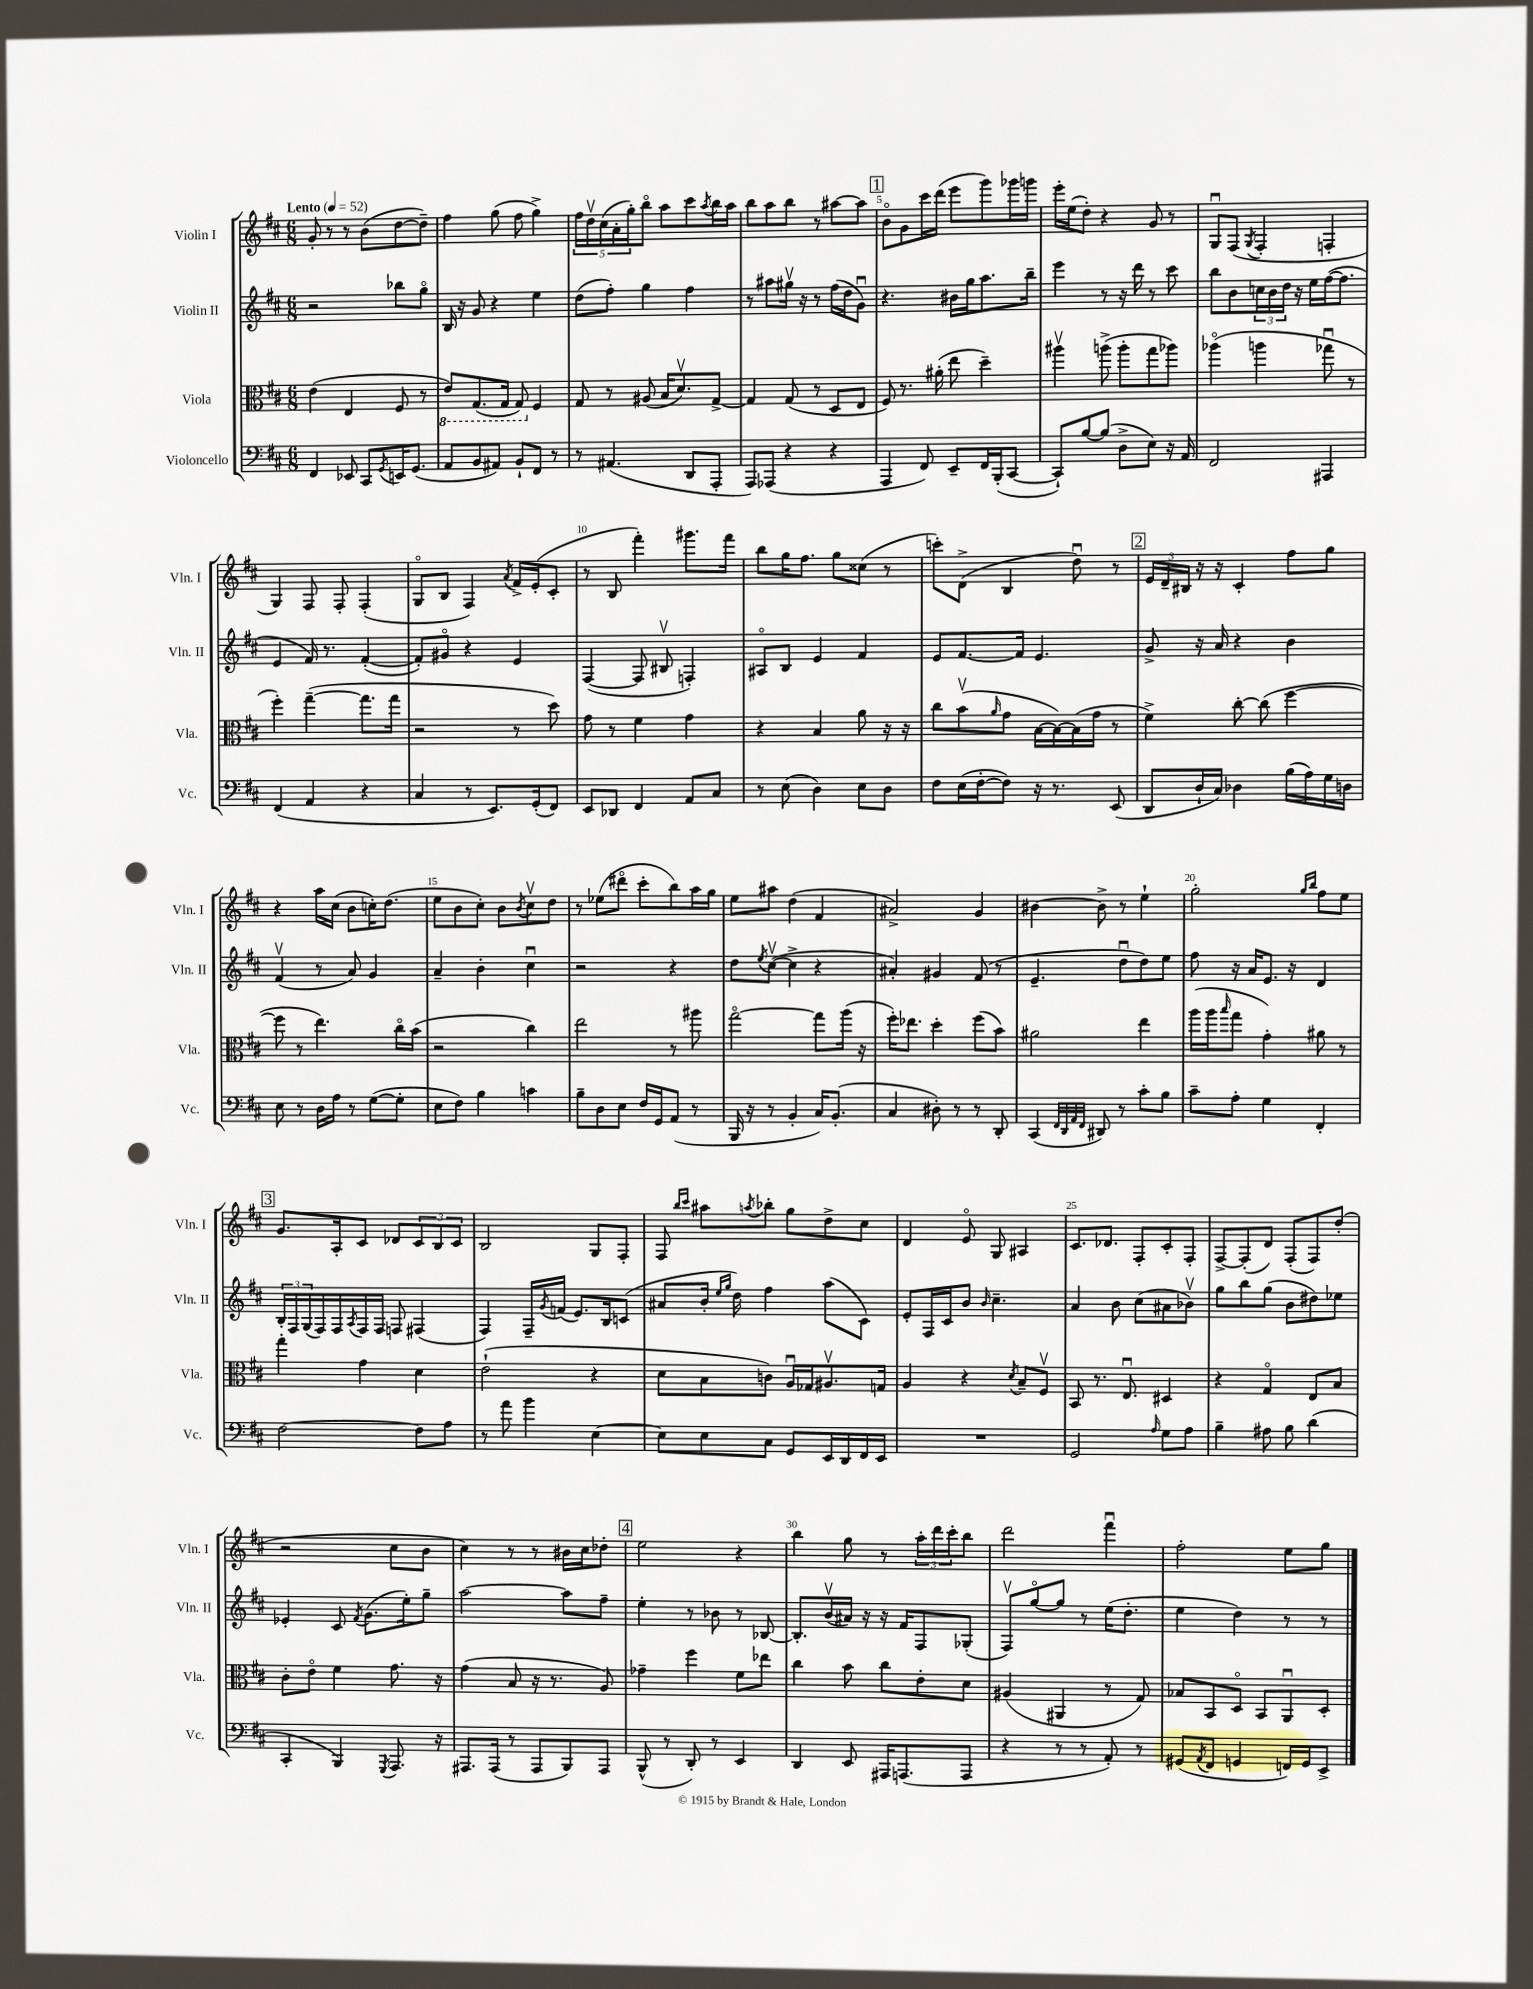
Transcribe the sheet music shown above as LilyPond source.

<<
\new StaffGroup <<
\new Staff = "s0" \with { instrumentName = "Violin I" shortInstrumentName = "Vln. I" } {
    \clef treble \key d \major \numericTimeSignature \time 6/8 \tempo "Lento" 4 = 52
    g'8-. r8 r8 b'8( d''8~ d''8--) |
    fis''4 g''8( fis''8 g''4->) |
    \tuplet 5/4 { fis''16 d''16\upbow cis''16( a'16-. g''16-.) } b''8\flageolet a''8 cis'''8 \acciaccatura { a''8 } b''16 a''16 |
    b''8 a''8 b''8 r8 ais''8~ ais''8 |
    \mark \markup { \box "1" } b'8\flageolet g'8 cis'''16 d'''16( e'''8 g'''8) ges'''16 g'''16 |
    e'''16-. e''16( d''8-.) r4 g'8 r8 |
    g8\downbow fis8( \acciaccatura { g8 } fis4-. f4-. |
    g4) fis8 fis8-. fis4-.( |
    g8\flageolet b8 fis4) \acciaccatura { a'8 } fis'16-> e'16-.( cis'8-. |
    r8 b8 fis'''4-.) gis'''8. fis'''16 |
    b''8 g''16 fis''8. g''8 cisis''8( r8 |
    c'''8-.) d'8->( b4 d''8\downbow) r8 |
    \mark \markup { \box "2" } \tuplet 3/2 { e'16 d'16-- bis16 } r16 r16 cis'4-. fis''8 g''8 |
    r4 a''16 cis''16( b'8 c''16-.) d''8.( |
    e''8 b'8 cis''8-.) b'8 \acciaccatura { b'8 } cis''8\upbow d''8 |
    r8 ees''8( dis'''8\flageolet cis'''8-. b''8) a''16 g''16 |
    e''8 ais''8 d''4( fis'4 |
    ais'2->) g'4 |
    bis'4~ bis'8-> r8 e''4-! |
    g''2-. \grace { g''16 b''16 } fis''8 e''8 |
    \mark \markup { \box "3" } g'8. a16-. cis'8 des'8 \tuplet 3/2 { cis'8 b8 cis'8 } |
    b2 g8 fis8-. |
    fis8 \grace { b''16 cis'''16 } ais''8 \acciaccatura { a''8 } bes''8-. g''8 d''8-> cis''8 |
    d'4 e'8\flageolet g8 ais4 |
    cis'8. des'8. fis8-. cis'8-. fis8-. |
    fis8~-> fis8-.( d'8) fis8-.( fis8) d''8-.( |
    r2 cis''8 b'8 |
    cis''4) r8 r8 bis'16 cis''16 des''8-. |
    \mark \markup { \box "4" } e''2 r4 |
    b''4 g''8 r8 \tuplet 3/2 { a''16-. d'''16 cis'''16-. } b''8 |
    d'''2 fis'''4\downbow |
    fis''2-. e''8 g''8 \bar "|." |
}
\new Staff = "s1" \with { instrumentName = "Violin II" shortInstrumentName = "Vln. II" } {
    \clef treble \key d \major \numericTimeSignature \time 6/8
    r2 bes''8 g''8\flageolet |
    b16 r16 g'8 r4 e''4 |
    d''8( fis''8-.) g''4 fis''4 |
    r8 ais''8 gis''16\upbow r16 r8 fis''16( d''16 g'8\downbow) |
    \mark \markup { \box "1" } r4. bis'16 g''16 a''8. b''16-- |
    e'''4 r8 r16 d'''16 r8 cis'''8 |
    b''8 b'8 \tuplet 3/2 { c''16 b'16 d''16 } r16 e''16 fis''16~( fis''8. |
    e'4 fis'16) r8. fis'4~-.( |
    fis'8-.) gis'8\flageolet r4 e'4 |
    fis4~( fis8 bis8\upbow f4-.) |
    ais8\flageolet b8 e'4 fis'4 |
    e'8 fis'8.~ fis'16 e'4. |
    \mark \markup { \box "2" } g'8-> r16 a'16 r4 b'4 |
    fis'4\upbow( r8 a'8) g'4 |
    a'4-- b'4-. cis''4\downbow |
    r2 r4 |
    d''8 \acciaccatura { e''8 } cis''8~\upbow( cis''4-> r4 |
    ais'4-.) gis'4 fis'8( r8 |
    e'4.-- d''8\downbow d''8) e''8 |
    fis''8 r16 a'16 e'8. r16 d'4 |
    \mark \markup { \box "3" } \tuplet 3/2 { b16-. fis16 g16( } fis16) fis16 \acciaccatura { a8 } fis16 fis16 f8 fis4( |
    fis4) fis16-- \acciaccatura { g'8 } f'16( e'8.) b16 c'8( |
    ais'8 b'16-. \grace { e''16 g''16 } d''16) fis''4 a''8( cis'8) |
    e'8-. fis16 cis'16 b'8 \grace { b'16 } cis''4.-- |
    a'4 b'8 cis''8( ais'8 bes'8\upbow) |
    g''8 b''8 g''8( b'8 dis''8) ees''8 |
    ees'4-. cis'8 \acciaccatura { fis'8 } g'8.( e''16-.) g''8-- |
    a''2~ a''8 fis''8-- |
    \mark \markup { \box "4" } e''4-. r8 bes'8 r8 bes8~ |
    bes8.-. b'16\upbow( ais'16) r16 r16 fis'16 fis8 ges8-.( |
    fis8\upbow) g''8~\flageolet g''8 r8 e''16( d''8.-. |
    e''4 d''4) r8 r8 \bar "|." |
}
\new Staff = "s2" \with { instrumentName = "Viola" shortInstrumentName = "Vla." } {
    \clef alto \key d \major \numericTimeSignature \time 6/8
    e'4( e4 fis8 r8 |
    \ottava #-1 e8) g,8.( g,16 g,8) \ottava #0 fis4 |
    g8 r8 ais8( b16 d'8.\upbow) g8~-> |
    g4 g8( r8 d8 e8 |
    \mark \markup { \box "1" } fis8) r8. ais'16-.( e''8 d''4--) |
    ais''4\upbow a''8->( a''8-. g''8 aes''8) |
    aes''4\flageolet( a''4 ges''8\downbow r8 |
    fis''4-.) g''4~--( g''8. g''16 |
    r2 r8 d''8) |
    g'8 r8 fis'4 g'4 |
    r4 b4 a'8 r16 r16 |
    cis''8 b'8\upbow( \grace { a'16 } g'8 b16~ b16~) b16( g'16 r8 |
    \mark \markup { \box "2" } fis'4->) cis''8~-. cis''8( fis''4~ |
    fis''8 r8 e''4.) cis''16\flageolet b'16( |
    r2 cis''4) |
    e''2 r8 ais''8 |
    g''2~\flageolet g''8 a''16( r16 |
    fis''16-.) ees''8. d''4-. fis''8( b'8) |
    ais'2 e''4 |
    a''16( a''16 \grace { b''16 } g''8 g'4-.) ais'8 r8 |
    \mark \markup { \box "3" } g''4-. g'4 d'4 |
    e'2-!( r4 |
    d'8 b8 c'8) a16\downbow ges16 ais8.\upbow g16 |
    a4 r4 \acciaccatura { d'8 } b8-- fis8\upbow |
    b,8 r8. e8.\downbow dis4 |
    r4 g4\flageolet e8 b8 |
    cis'8-. e'8\flageolet fis'4 g'8. r16 |
    g'4( b8 r16 r8. a8) |
    \mark \markup { \box "4" } ges'4-- fis''4 fis'8 ees''8 |
    cis''4 b'8 cis''8 e'8-. d'8 |
    ais4( ais,4 r8 g8) |
    bes8 b,8 d8\flageolet b,8 a,8\downbow d8-. \bar "|." |
}
\new Staff = "s3" \with { instrumentName = "Violoncello" shortInstrumentName = "Vc." } {
    \clef bass \key d \major \numericTimeSignature \time 6/8
    fis,4 ees,8 cis,8 \acciaccatura { g,8 } e,16 g,8.( |
    a,8 b,8 ais,8) b,8-! fis,8 r8 |
    r8 ais,4.( d,8 a,,8-. |
    a,,8) aes,,8( r4 r4 |
    \mark \markup { \box "1" } a,,4 fis,8) e,8-- fis,16 b,,16-.( cis,8~ |
    cis,8-!) b8~ b8( d8-> e8) r16 a,16 |
    fis,2 ais,,4 |
    fis,4( a,4 r4 |
    cis4 r8 e,8.) g,16-.( fis,8) |
    e,8 des,8 fis,4 a,8 cis8 |
    r8 e8( d4) e8 d8 |
    fis8 e16( fis16~-. fis8) r16 r8. e,8( |
    \mark \markup { \box "2" } d,8 d16-! cis16) des4 b16( a16) g16 d16 |
    e8 r8 d16 a16 r8 g8~( g8-. |
    e8 fis8) b4 c'4 |
    b8-- d8 e8 fis16 g,16 a,8( r8 |
    b,,16 r16 r8 b,4-. cis16) b,8.-.( |
    cis4 dis8-.) r8 r8 d,8-. |
    cis,4( \grace { fis,32 d,32 a,32 fis,32 } dis,8) r8 cis'8-. b8 |
    cis'8-- a8-. g4 fis,4-. |
    \mark \markup { \box "3" } fis2~ fis8 a8 |
    r8 a'8 b'4 e4~ |
    e8 e8 cis8 g,8 e,16 d,16 fis,16 e,16 |
    R2. |
    g,2 \grace { a16 } g8 a8 |
    b4-- ais8 b8 d'4( |
    cis,4-. b,,4) \acciaccatura { g,,8 } a,,8. r16 |
    ais,,8. ais,,16( r8 ais,,8 b,,8) ais,,8 |
    \mark \markup { \box "4" } b,,8-^( r8 d,8-.) r8 e,4 |
    d,4 e,8 ais,,16 a,,8.( a,,8 |
    r4 r8 r8 a,8-.) r8 |
    gis,8( \acciaccatura { a,8 } fis,8 g,4 f,16) g,16 e,8-> \bar "|." |
}
>>
>>
\layout { \context { \Score \override BarNumber.break-visibility = ##(#f #t #t) barNumberVisibility = #(every-nth-bar-number-visible 5) } }
